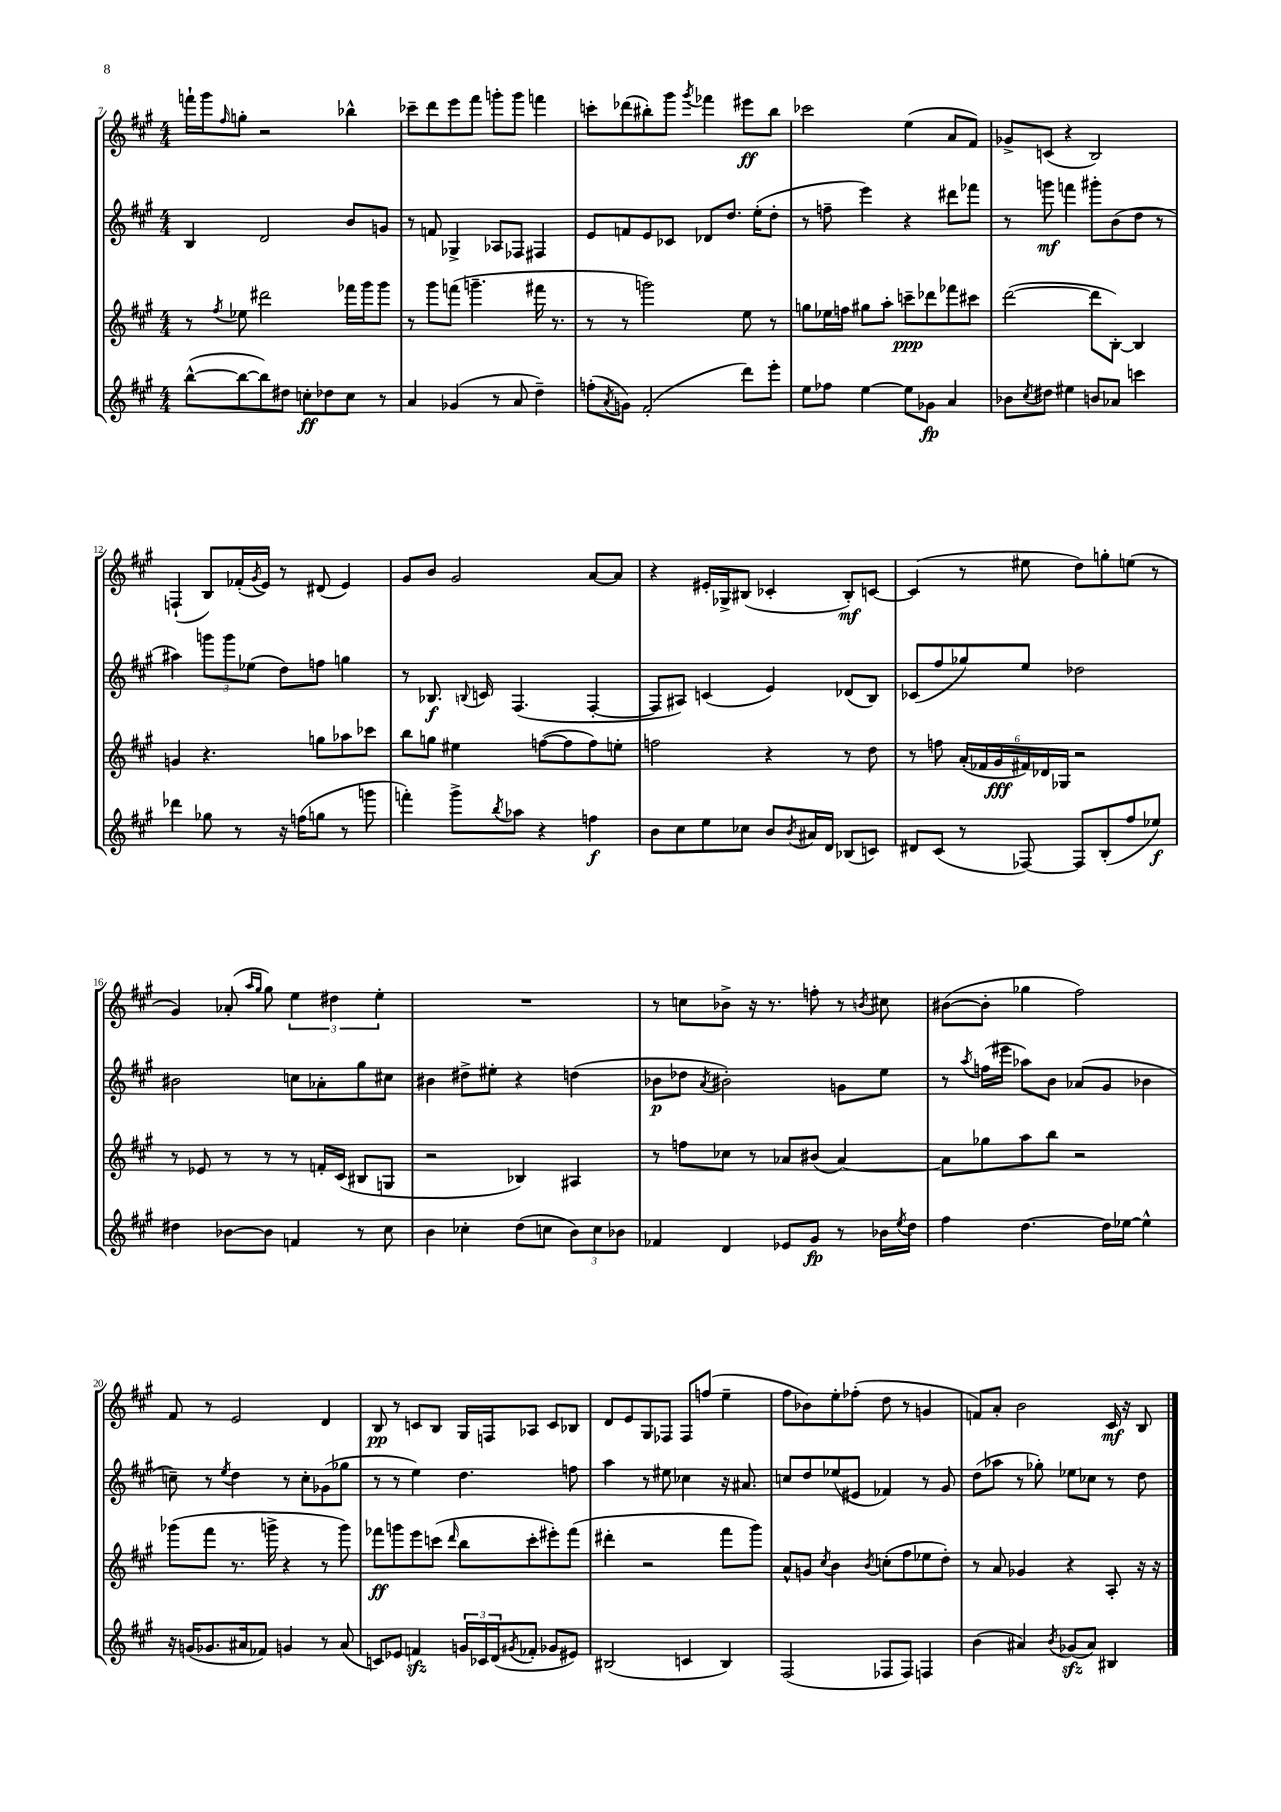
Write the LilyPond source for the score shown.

<<
\new StaffGroup <<
\new Staff = "s0" {
    \clef treble \key a \major \numericTimeSignature \time 4/4
    f'''16-! gis'''16 \grace { fis''16 } g''8-. r2 bes''4-^ |
    ces'''8-- d'''8 e'''8 fis'''8 g'''8-. g'''8 f'''4 |
    c'''8-. des'''8( bis''8-.) gis'''8 \acciaccatura { gis'''8 } fes'''4 eis'''8\ff bis''8 |
    ces'''2 e''4( a'8 fis'8) |
    ges'8-> c'8( r4 b2) |
    f4-!( b8) fes'16-.( \acciaccatura { gis'8 } e'16) r8 dis'8( e'4) |
    gis'8 b'8 gis'2 a'8~ a'8 |
    r4 eis'16-. ges16-> bis8( ces'4-. bis8-.\mf) c'8~ |
    c'4( r8 eis''8 d''8) g''8-. e''8( r8 |
    gis'4) aes'8-.( \grace { a''16 gis''16 } gis''8) \tuplet 3/2 { e''4 dis''4 e''4-. } |
    R1 |
    r8 c''8 bes'8-> r16 r8. f''8-. r8 \acciaccatura { b'8 } cis''8 |
    bis'8~( bis'8-. ges''4 fis''2) |
    fis'8 r8 e'2 d'4 |
    b8\pp r8 c'8 b8 gis16 f16 aes8 c'8 bes8 |
    d'8 e'8 gis8 fes8 fes8 f''8( e''4-- |
    fis''8 bes'8) e''8-. fes''8-.( d''8 r8 g'4 |
    f'8) a'8-. b'2 cis'16\mf r16 b8 \bar "|." |
}
\new Staff = "s1" {
    \clef treble \key a \major \numericTimeSignature \time 4/4
    b4 d'2 b'8 g'8 |
    r8 f'8 ges4-> aes8 fes8 fis4 |
    e'8 f'8 e'8 ces'8 des'8 d''8. e''16-.( d''8-. |
    r8 f''8-- e'''4) r4 dis'''8 fes'''8 |
    r8 g'''8\mf f'''4 gis'''8-. b'8( d''8 r8 |
    ais''4) \tuplet 3/2 { g'''8 g'''8 ees''8( } d''8) f''8 g''4 |
    r8 bes8.\f \appoggiatura { b8 } c'16 fis4.( fis4~-. |
    fis8 ais8) c'4( e'4) des'8( b8) |
    ces'8( fis''8 ges''8) e''8 des''2 |
    bis'2 c''8 aes'8-. gis''8 cis''8 |
    bis'4 dis''8-> eis''8-. r4 d''4( |
    bes'8\p des''8 \acciaccatura { a'8 } bis'2-.) g'8 e''8 |
    r8 \acciaccatura { a''8 } f''16( eis'''16 aes''8) b'8 aes'8( gis'8 bes'4 |
    c''8--) r8 \acciaccatura { e''8 } d''4 r8 c''8-. ges'8( ges''8 |
    r8 r8 e''4) d''4. f''8 |
    a''4 r8 eis''8 ces''4 r16 ais'8. |
    c''8 d''8 ees''8( eis'8 fes'4) r8 gis'8 |
    d''8( aes''8 r8 ges''8-.) ees''8 ces''8 r8 d''8 \bar "|." |
}
\new Staff = "s2" {
    \clef treble \key a \major \numericTimeSignature \time 4/4
    r8 \acciaccatura { fis''8 } ees''8 dis'''2 fes'''16 gis'''16 gis'''8 |
    r8 gis'''8 f'''8( g'''4.-- fis'''16 r8. |
    r8 r8 g'''2) e''8 r8 |
    g''8 ees''16 f''16 gis''8 a''8-. c'''8--\ppp des'''8 fes'''8 cis'''8 |
    d'''2~( d'''8 b8~-.) b4 |
    g'4 r4. g''8 aes''8 ces'''8 |
    b''8 g''8 eis''4 f''8~( f''8 f''8) e''8-. |
    f''2 r4 r8 d''8 |
    r8 f''8 \tuplet 6/4 { a'16-.( fes'16 gis'16\fff fis'16) des'16 ges16 } r2 |
    r8 ees'8 r8 r8 r8 f'16-. cis'16( bis8 g8 |
    r2 bes4) ais4 |
    r8 f''8 ces''8 r8 aes'8 bis'8( aes'4~) |
    aes'8 ges''8 a''8 b''8 r2 |
    ges'''8( fis'''8 r8. g'''16-> r4 r8 g'''8) |
    fes'''8\ff g'''8 e'''8 c'''8( \grace { d'''16 } b''8 c'''8-. eis'''8-.) fes'''8( |
    dis'''4-. r2 fis'''8 gis'''8) |
    a'8-^ g'8 \acciaccatura { cis''8 } b'4 \acciaccatura { b'8 } c''8-.( fis''8 ees''8 d''8-.) |
    r8 a'8 ges'4 r4 a8-. r16 r16 \bar "|." |
}
\new Staff = "s3" {
    \clef treble \key a \major \numericTimeSignature \time 4/4
    b''8~-^( b''8~ b''8) dis''8 c''8-.\ff des''8 c''8 r8 |
    a'4 ges'4( r8 a'8 d''4--) |
    f''8-.( \acciaccatura { a'8 } g'8) fis'2-.( d'''8) e'''8-. |
    e''8 fes''8 e''4~ e''8 ges'8\fp a'4 |
    bes'8 \acciaccatura { cis''8 } dis''8 eis''4 b'8 aes'8 c'''4 |
    des'''4 ges''8 r8 r16 f''16( g''8 r8 g'''8 |
    f'''4-.) gis'''8-> \acciaccatura { b''8 } aes''8 r4 f''4\f |
    b'8 cis''8 e''8 ces''8 b'8 \acciaccatura { b'8 } ais'16 d'16 bes8( c'8) |
    dis'8 cis'8( r8 fes8~) fes8 b8-.( fis''8 ees''8\f) |
    dis''4 bes'8~ bes'8 f'4 r8 cis''8 |
    b'4 ces''4-. d''8( c''8 \tuplet 3/2 { b'8) c''8 bes'8 } |
    fes'4 d'4 ees'8 gis'8\fp r8 bes'16 \acciaccatura { e''8 } d''16 |
    fis''4 d''4.~ d''16 ees''16~ ees''4-^ |
    r16 g'16( ges'8. ais'16 fes'8) g'4 r8 ais'8( |
    c'8) ees'8 f'4\sfz \tuplet 3/2 { g'16 ces'16 d'16( } \acciaccatura { gis'8 } fes'8-. ges'8 eis'8) |
    bis2( c'4 bis4) |
    fis2( fes8 fes8) f4 |
    b'4( ais'4) \acciaccatura { b'8 } ges'8\sfz( ais'8) bis4 \bar "|." |
}
>>
>>
\layout { \context { \Score currentBarNumber = #7 } }
